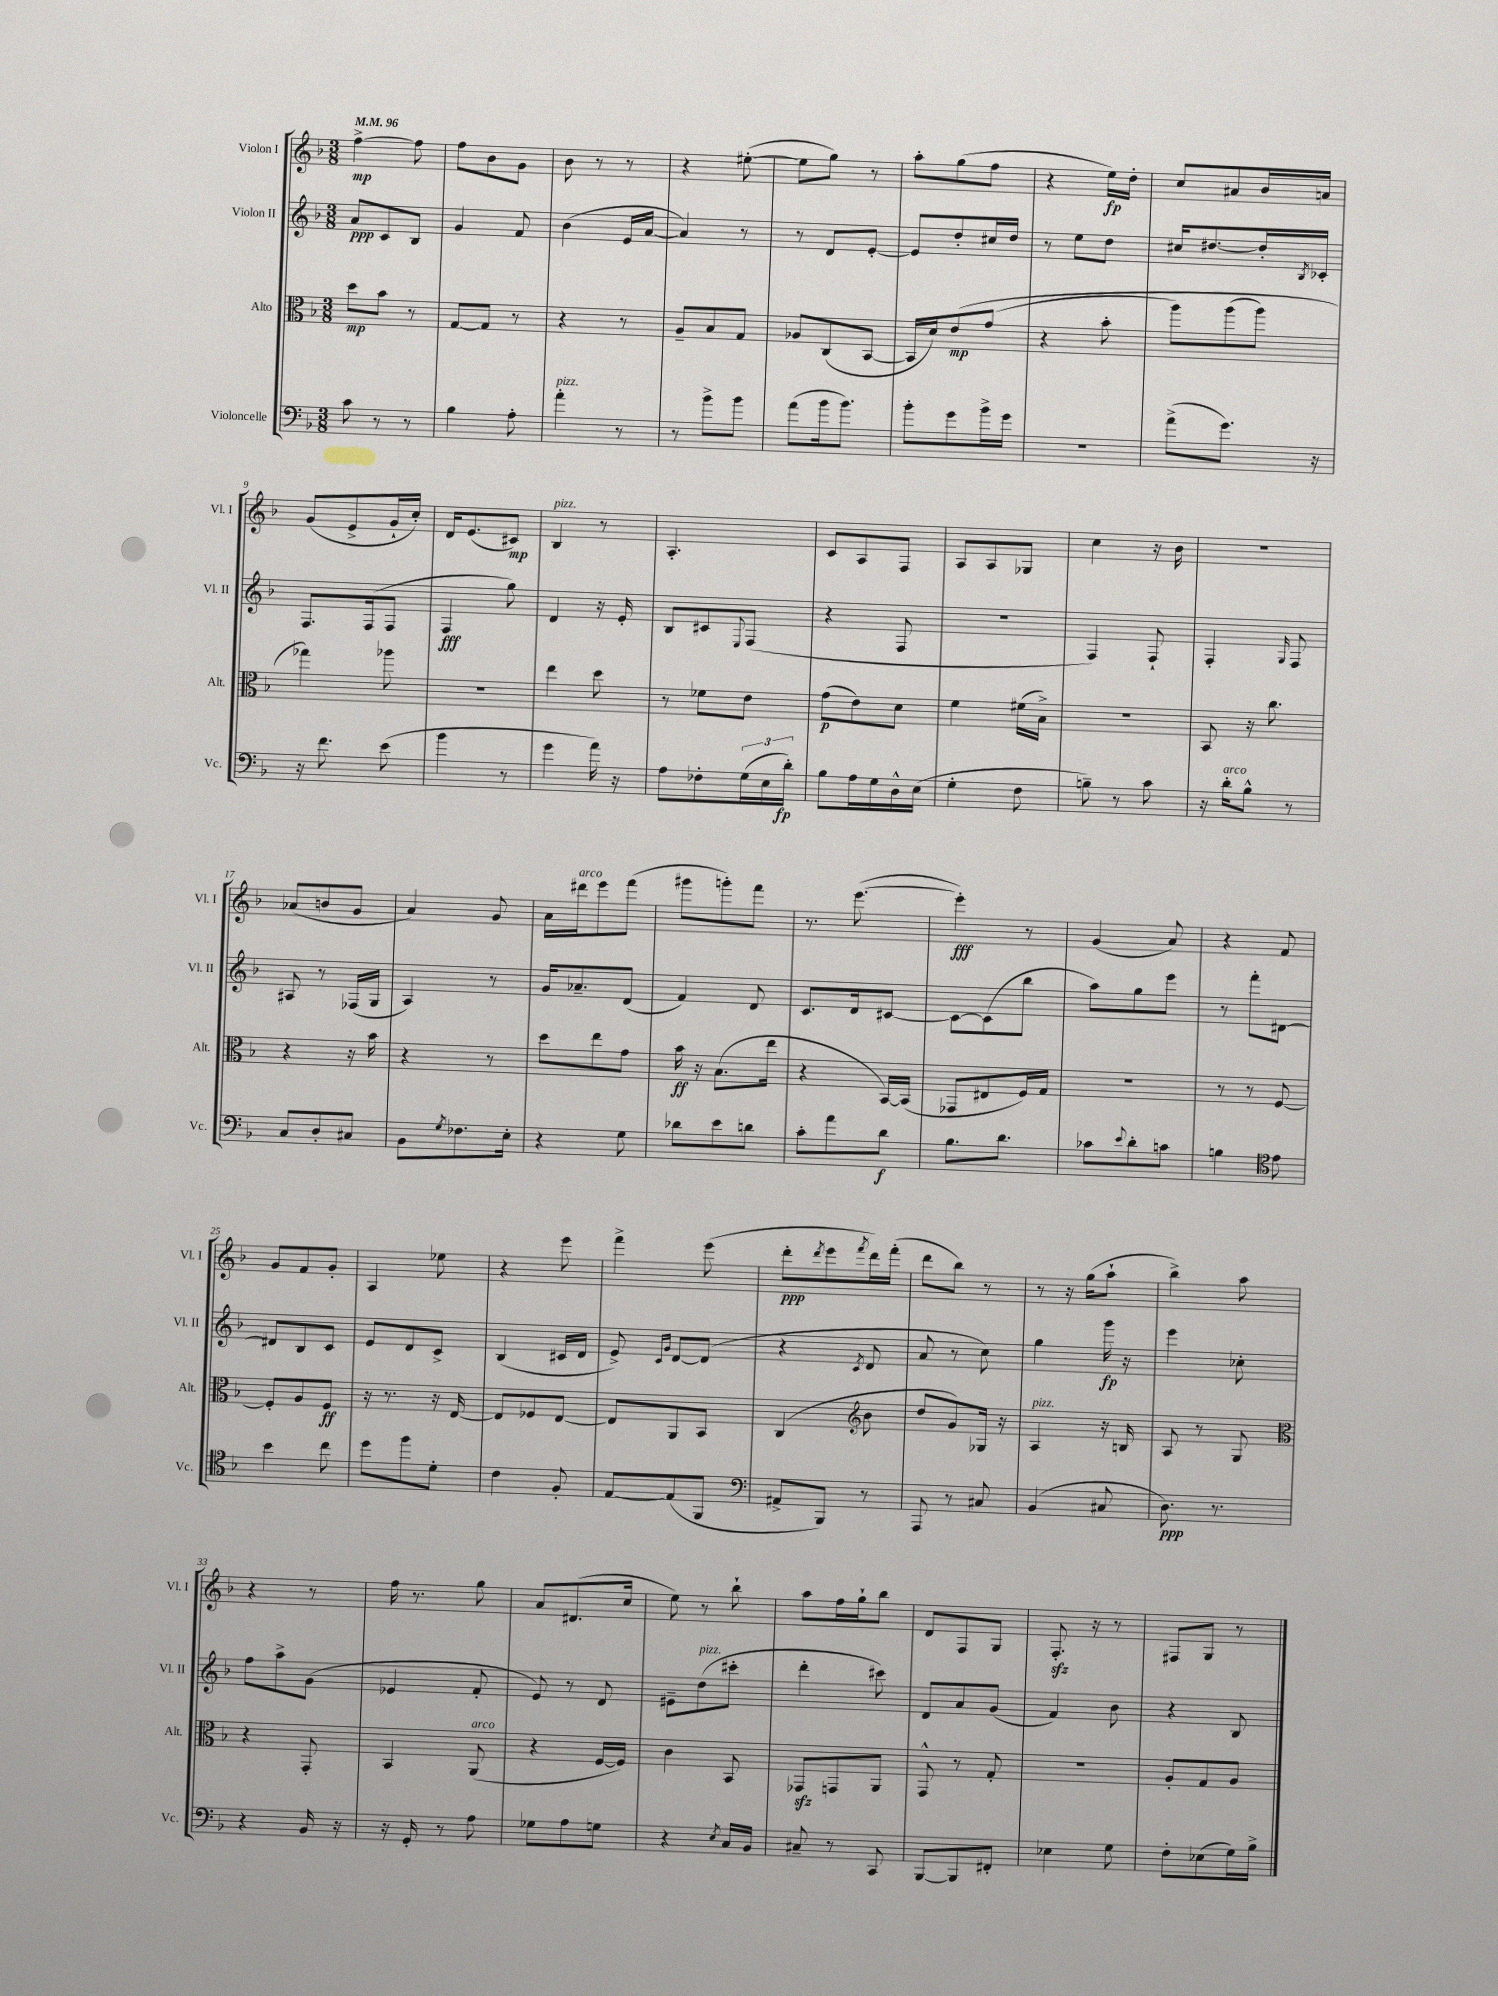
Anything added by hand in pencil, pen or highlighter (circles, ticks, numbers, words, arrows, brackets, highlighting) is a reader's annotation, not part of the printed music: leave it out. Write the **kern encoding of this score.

**kern	**dynam	**kern	**dynam	**kern	**dynam	**kern	**dynam
*part4	*part4	*part3	*part3	*part2	*part2	*part1	*part1
*staff4	*staff4	*staff3	*staff3	*staff2	*staff2	*staff1	*staff1
*I"Violoncelle	*	*I"Alto	*	*I"Violon II	*	*I"Violon I	*
*I'Vc.	*	*I'Alt.	*	*I'Vl. II	*	*I'Vl. I	*
*clefF4	*	*clefC3	*	*clefG2	*	*clefG2	*
*k[b-]	*	*k[b-]	*	*k[b-]	*	*k[b-]	*
*M3/8	*	*M3/8	*	*M3/8	*	*M3/8	*
*MM96	*	*MM96	*	*MM96	*	*MM96	*
=1	=1	=1	=1	=1	=1	=1	=1
8c\	.	8dd\L	mp	8a/L	ppp	[4ff^\	mp
8r	.	8b-\J	.	8c/	.	.	.
8r	.	8r	.	8B-/J	.	8ff\]	.
=2	=2	=2	=2	=2	=2	=2	=2
4B-\	.	[8G/L	.	4g/	.	8ff\L	.
.	.	8G/J]	.	.	.	8b-\	.
8A'\	.	8r	.	8f/	.	8g\J	.
=3	=3	=3	=3	=3	=3	=3	=3
!LO:TX:a:i:t=pizz.	!	!	!	!	!	!	!
4a'\	.	4r	.	(4b-\	.	8b-\	.
.	.	.	.	.	.	8r	.
8r	.	8r	.	16e/LL	.	8r	.
.	.	.	.	[16a/JJ	.	.	.
=4	=4	=4	=4	=4	=4	=4	=4
8r	.	8A~/L	.	4a/])	.	4r	.
8b-^\L	.	8B-/	.	.	.	.	.
8b-\J	.	8G/J	.	8r	.	([8ee#X'\	.
=5	=5	=5	=5	=5	=5	=5	=5
(8a\L	.	8A-X/L	.	8r	.	8ee#\L]	.
16b-\k	.	(8C/	.	8d/L	.	8gg\J)	.
8.b-\J)	.	.	.	.	.	.	.
.	.	[8BB-/J	.	[8e'/J	.	8r	.
=6	=6	=6	=6	=6	=6	=6	=6
8b-'\L	.	16BB-/LL]	.	8e/L]	.	8aa'\L	.
.	.	16d/J)	.	.	.	.	.
8g\	.	(8e/	mp	8dd'/	.	(8gg\	.
16b-^\L	.	(8g/J	.	16cc#X/L	.	8ff\J	.
16g\JJ	.	.	.	16dd/JJ	.	.	.
=7	=7	=7	=7	=7	=7	=7	=7
4.r	.	4r	.	8r	.	4r	.
.	.	.	.	8ee\L	.	.	.
.	.	8b-'\	.	8dd\J	.	16ee\LL)	fp
.	.	.	.	.	.	16dd'\JJ	.
=8	=8	=8	=8	=8	=8	=8	=8
(8a^\L	.	8aa\L)	.	16cc#X/KL	.	8cc/L	.
.	.	.	.	[8.dd#X/	.	.	.
8.g\J)	.	(8aa\	.	.	.	8a#X/	.
.	.	8aa\J)	.	16dd#'/L]	.	16b-/L	.
.	.	.	.	8qB-/	.	.	.
16r	.	.	.	16c-X'/JJ	.	16an/JJ	.
!!LO:LB:g=z
=9	=9	=9	=9	=9	=9	=9	=9
16r	.	4gg-X\)	.	8.F/L	.	(8g/L	.
8.f\	.	.	.	.	.	.	.
.	.	.	.	.	.	8e^/	.
.	.	.	.	(16F/k	.	.	.
(8e\	.	8aa-X\	.	8F/J	.	16g`/L	.
.	.	.	.	.	.	16cc'/JJ)	.
=10	=10	=10	=10	=10	=10	=10	=10
4b-\	.	4.r	.	4F/	fff	16d/KL	.
.	.	.	.	.	.	(8.e/	.
8r	.	.	.	8gg\)	.	8c#X/J)	mp
=11	=11	=11	=11	=11	=11	=11	=11
!	!	!	!	!	!	!LO:TX:a:i:t=pizz.	!
4g\	.	4ee\	.	4d/	.	4B-/	.
16a\)	.	8dd\	.	16r	.	8r	.
16r	.	.	.	16e'/	.	.	.
=12	=12	=12	=12	=12	=12	=12	=12
8A\L	.	8r	.	8B-/L	.	4.A'/	.
8F-X'\	.	8f-X\L	.	8c#X/	.	.	.
.	.	.	.	8qqE/	.	.	.
(24G\L	.	8e\J	.	(8F/J	.	.	.
24E\	.	.	.	.	.	.	.
24d'\JJ)	fp	.	.	.	.	.	.
=13	=13	=13	=13	=13	=13	=13	=13
8B-\L	.	(8g\L	p	4r	.	8c/L	.
16A\L	.	8e\)	.	.	.	8A/	.
16G\	.	.	.	.	.	.	.
16D^^\	.	8d\J	.	8F/	.	8F/J	.
(16E\JJ	.	.	.	.	.	.	.
=14	=14	=14	=14	=14	=14	=14	=14
4G'\	.	4f\	.	4.r	.	8A/L	.
.	.	.	.	.	.	8A/	.
8F\	.	(16f#X\LL	.	.	.	8G-X/J	.
.	.	16B-^\JJ)	.	.	.	.	.
=15	=15	=15	=15	=15	=15	=15	=15
8Bn~\)	.	4.r	.	4F/)	.	4cc\	.
8r	.	.	.	.	.	.	.
8c\	.	.	.	8F`/	.	16r	.
.	.	.	.	.	.	16b-\	.
=16	=16	=16	=16	=16	=16	=16	=16
16r	.	8BB-/	.	4F'/	.	4.r	.
!LO:TX:a:i:t=arco	!	!	!	!	!	!	!
16d'\KL	.	.	.	.	.	.	.
8B-^^\J	.	16r	.	.	.	.	.
.	.	8.cc\	.	.	.	.	.
.	.	.	.	16qqG/	.	.	.
8r	.	.	.	8F/	.	.	.
!!LO:LB:g=z
=17	=17	=17	=17	=17	=17	=17	=17
8C/L	.	4r	.	8A#X/	.	(8a-X/L	.
8D'/	.	.	.	8r	.	8bn/	.
8C#X/J	.	16r	.	(16F-X/LL	.	8g/J	.
.	.	16b-\	.	16G/JJ	.	.	.
=18	=18	=18	=18	=18	=18	=18	=18
8BB-\L	.	4r	.	4A/)	.	4a/)	.
8qG/	.	.	.	.	.	.	.
8.F-X\	.	.	.	.	.	.	.
.	.	8r	.	8r	.	8g/	.
16E'\Jk	.	.	.	.	.	.	.
=19	=19	=19	=19	=19	=19	=19	=19
4r	.	8dd\L	.	16g/KL	.	16a\LL	.
!	!	!	!	!	!	!LO:TX:a:i:t=arco	!
.	.	.	.	8.a-X~/	.	16ddd#X\J	.
.	.	8ee\	.	.	.	8eee\	.
8G\	.	8g\J	.	(8d/J	.	(8fff\J	.
=20	=20	=20	=20	=20	=20	=20	=20
8d-X\L	.	16b-\	ff	4f/)	.	8ggg#X\L	.
.	.	16r	.	.	.	.	.
8e\	.	(8.B-\L	.	.	.	8gggn'\)	.
8dn\J	.	.	.	8d/	.	8fff\J	.
.	.	16ee\Jk	.	.	.	.	.
=21	=21	=21	=21	=21	=21	=21	=21
8c'\L	.	4r	.	8.c/L	.	8.r	.
8a\	.	.	.	.	.	.	.
.	.	.	.	16d/k	.	([8.eee\	.
8d\J	f	[16BB-/LL)	.	[8c#X/J	.	.	.
.	.	(16BB-/JJ]	.	.	.	.	.
=22	=22	=22	=22	=22	=22	=22	=22
8.B-\L	.	8GG-X/L	.	8c#\L_	.	4eee'\])	fff
.	.	8E#X/	.	(8c#\]	.	.	.
8.d\J	.	.	.	.	.	.	.
.	.	16F/L)	.	8bb-\J	.	8r	.
.	.	16G/JJ	.	.	.	.	.
=23	=23	=23	=23	=23	=23	=23	=23
8c-X\L	.	4.r	.	8aa\L)	.	(4g/	.
8qqe/	.	.	.	.	.	.	.
8d'\	.	.	.	8gg\	.	.	.
8cn\J	.	.	.	8eee\J	.	8a/)	.
=24	=24	=24	=24	=24	=24	=24	=24
4Bn\	.	8r	.	8r	.	4r	.
.	.	8r	.	8fff'\L	.	.	.
*clefC4	*	*	*	*	*	*	*
8e\	.	[8F/	.	[8d#X\J	.	8f/	.
!!LO:LB:g=z
=25	=25	=25	=25	=25	=25	=25	=25
4b-\	.	8F'/L]	.	8d#X/L]	.	8g/L	.
.	.	8A/	.	8B-/	.	8f/	.
8cc\	.	8F/J	ff	8c/J	.	8g'/J	.
=26	=26	=26	=26	=26	=26	=26	=26
8dd\L	.	16r	.	8e/L	.	4A/	.
.	.	8.r	.	.	.	.	.
8ff\	.	.	.	8d/	.	.	.
8d'\J	.	16r	.	8c^/J	.	8ee-X\	.
.	.	[16E/	.	.	.	.	.
=27	=27	=27	=27	=27	=27	=27	=27
4c\	.	8E/L]	.	(4B-/	.	4r	.
.	.	8F-X/	.	.	.	.	.
8F'/	.	[8E/J	.	16c#X/LL	.	8eee\	.
.	.	.	.	16d/JJ	.	.	.
=28	=28	=28	=28	=28	=28	=28	=28
[8E/L	.	8E/L]	.	8e^/)	.	4fff^\	.
.	.	.	.	16qqc/LL	.	.	.
.	.	.	.	16qqg/JJ	.	.	.
(8E/]	.	8AA/	.	[8d/L	.	.	.
8FF/J	.	8BB-/J	.	(8d/J]	.	(8eee\	.
=29	=29	=29	=29	=29	=29	=29	=29
*clefF4	*	*	*	*	*	*	*
8AA#X^/L	.	(4C/	.	4r	.	8ddd'\L	ppp
.	.	.	.	.	.	8qddd/	.
8BBB-/J)	.	.	.	.	.	8eee\	.
*	*	*clefG2	*	*	*	*	*
.	.	.	.	8qc/	.	8qfff/	.
8r	.	8b-\	.	8d/	.	16ddd\L)	.
.	.	.	.	.	.	(16fff'\JJ	.
=30	=30	=30	=30	=30	=30	=30	=30
8AAA/	.	8dd/L	.	8a/	.	8ddd\L	.
8r	.	8g/)	.	8r	.	8bb-\J)	.
8C#X/	.	16G-X/Jk	.	8cc\)	.	8r	.
.	.	16r	.	.	.	.	.
=31	=31	=31	=31	=31	=31	=31	=31
!	!	!LO:TX:a:i:t=pizz.	!	!	!	!	!
(4BB-/	.	4A/	.	4gg\	.	8r	.
.	.	.	.	.	.	16r	.
.	.	.	.	.	.	(16gg\KL	.
8C#X/	.	16r	.	16ggg\	fp	8aa`\J	.
.	.	16Bn/	.	16r	.	.	.
=32	=32	=32	=32	=32	=32	=32	=32
8.D\)	ppp	8A/	.	4eee\	.	4bb-^\)	.
.	.	8r	.	.	.	.	.
8.r	.	.	.	.	.	.	.
.	.	8G/	.	8cc-X'\	.	8aa\	.
!!LO:LB:g=z
=33	=33	=33	=33	=33	=33	=33	=33
*	*	*clefC3	*	*	*	*	*
4r	.	4r	.	8ff\L	.	4r	.
.	.	.	.	8aa^\	.	.	.
16BB-/	.	8GG'/	.	(8g\J	.	8r	.
16r	.	.	.	.	.	.	.
=34	=34	=34	=34	=34	=34	=34	=34
16r	.	4BB-/	.	4e-X/	.	16ff\	.
16GG'/	.	.	.	.	.	8.r	.
8r	.	.	.	.	.	.	.
!	!	!LO:TX:a:i:t=arco	!	!	!	!	!
8A\	.	(8AA/	.	8f'/	.	8gg\	.
=35	=35	=35	=35	=35	=35	=35	=35
8G-X\L	.	4r	.	8e/)	.	8a/L	.
8A\	.	.	.	8r	.	(8.d#X/	.
8Gn\J	.	[16F/LL	.	8d/	.	.	.
.	.	16F/JJ])	.	.	.	16cc/Jk	.
=36	=36	=36	=36	=36	=36	=36	=36
4r	.	4c\	.	8e#X~\L	.	8ee\)	.
!	!	!	!	!LO:TX:a:i:t=pizz.	!	!	!
.	.	.	.	(8dd\	.	8r	.
8qE/	.	.	.	.	.	.	.
16C/LL	.	8BB-/	.	8ccc#X'\J	.	8bb-`\	.
16BB-/JJ	.	.	.	.	.	.	.
=37	=37	=37	=37	=37	=37	=37	=37
8C#X~/	.	8GG-Xzz/L	.	4ddd'\	.	8aa\L	.
8r	.	8GGn/	.	.	.	16ff\L	.
.	.	.	.	.	.	16gg`\J	.
8CC/	.	8AA/J	.	8ccc#X\)	.	8bb-\J	.
=38	=38	=38	=38	=38	=38	=38	=38
[8BBB-/L	.	8GG^^/	.	8d/L	.	8d/L	.
8BBB-/]	.	8r	.	8a/	.	8F/	.
8FF#X'/J	.	8G'/	.	(8g/J	.	8G/J	.
=39	=39	=39	=39	=39	=39	=39	=39
4E-X\	.	4.r	.	4f/)	.	8.Fzz'/	.
.	.	.	.	.	.	16r	.
8G\	.	.	.	8b-\	.	8r	.
=40	=40	=40	=40	=40	=40	=40	=40
8F'\L	.	8A'/L	.	4r	.	8F#X/L	.
(8E-X\	.	8G/	.	.	.	8G/J	.
16G\L)	.	8A/J	.	8B-/	.	8r	.
16B-^\JJ	.	.	.	.	.	.	.
==	==	==	==	==	==	==	==
*-	*-	*-	*-	*-	*-	*-	*-
